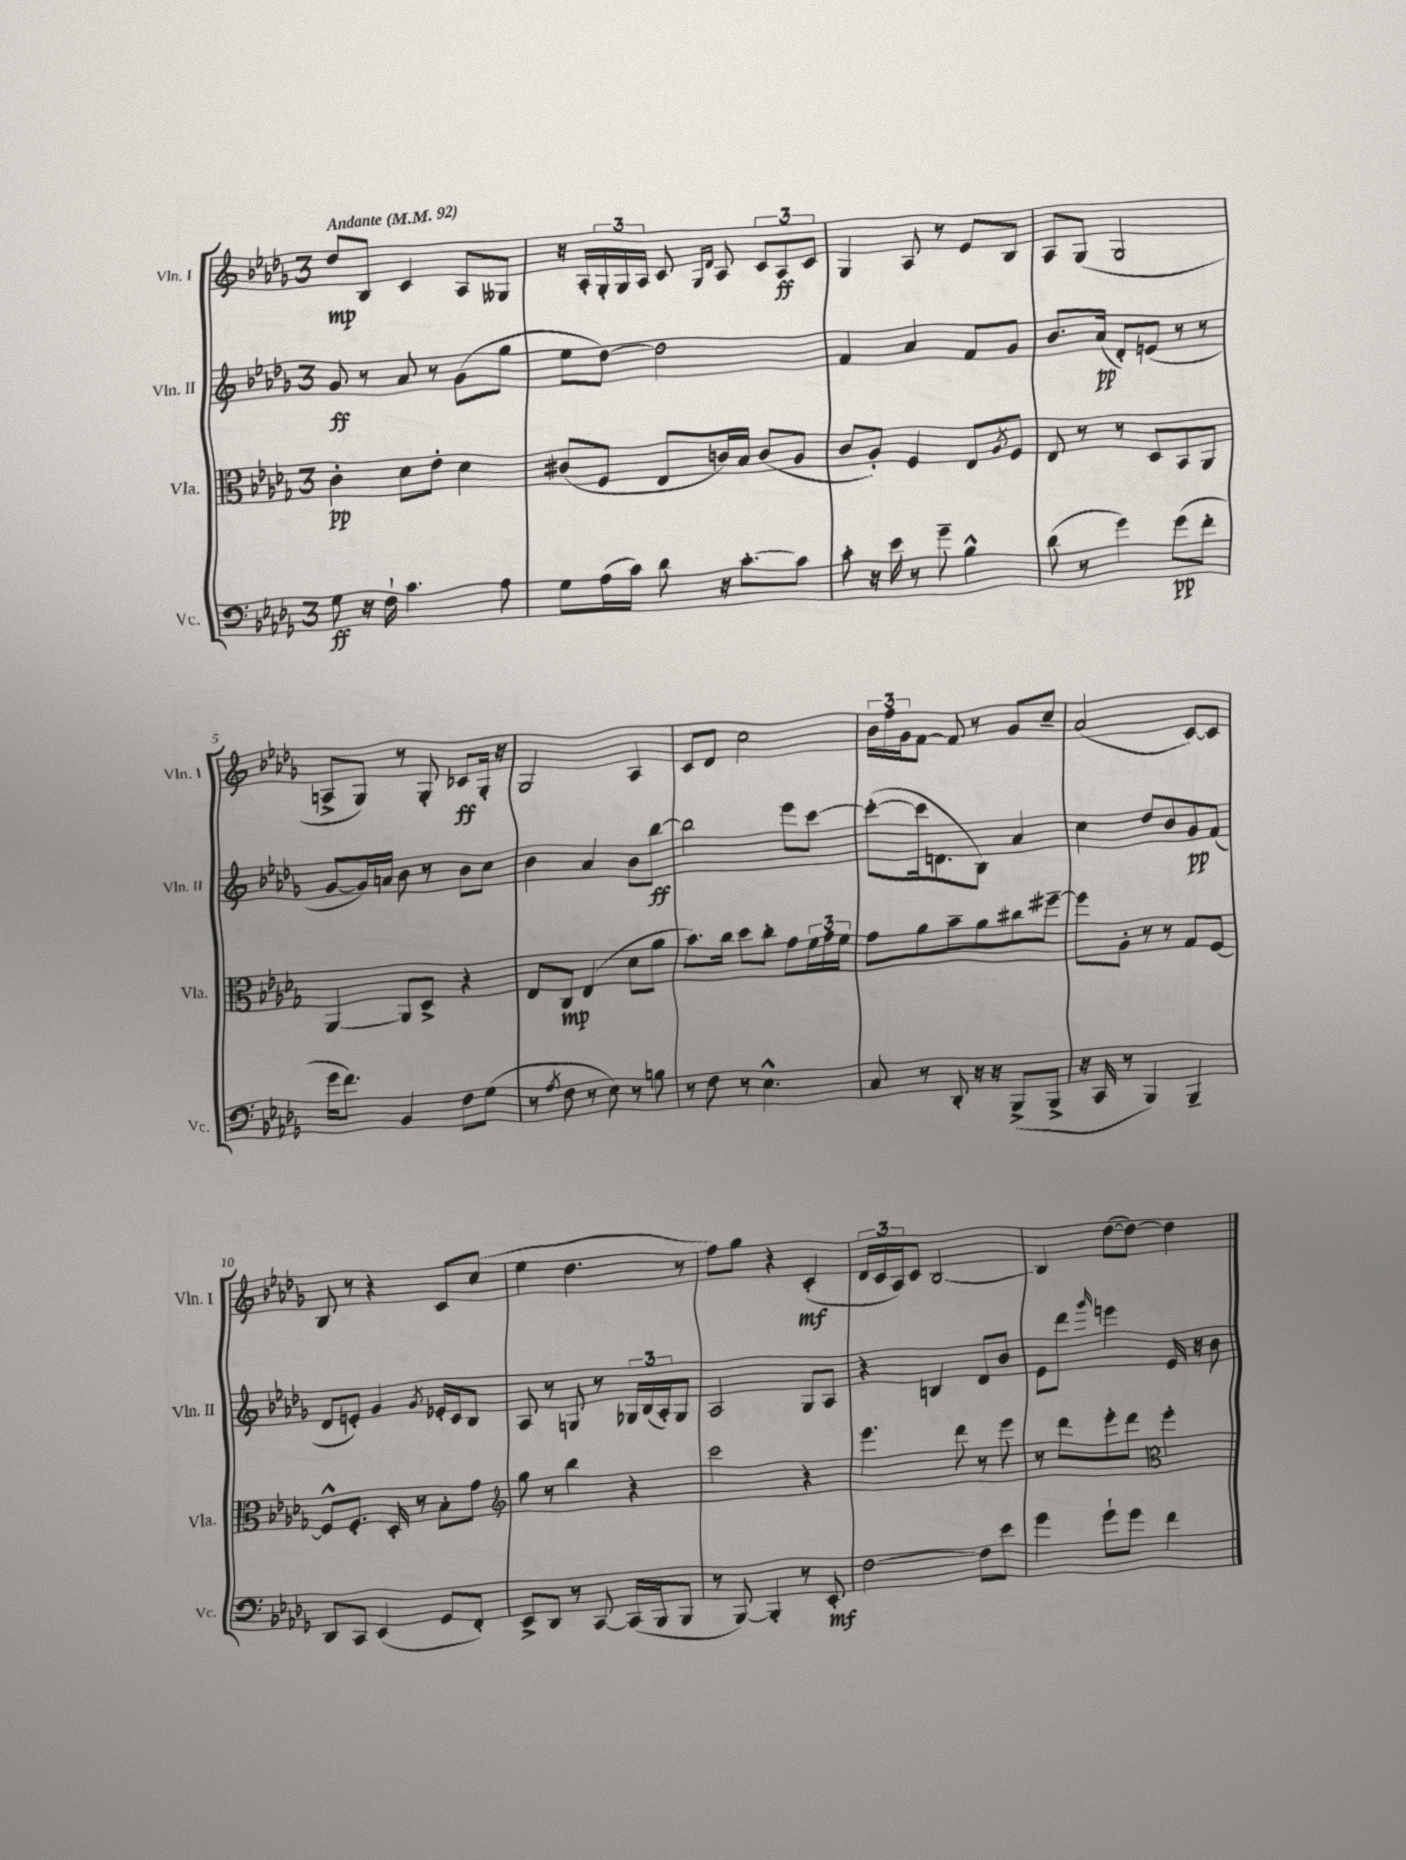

**kern	**kern	**kern	**kern
*staff4	*staff3	*staff2	*staff1
*clefF4	*clefC3	*clefG2	*clefG2
*k[b-e-a-d-g-]	*k[b-e-a-d-g-]	*k[b-e-a-d-g-]	*k[b-e-a-d-g-]
*M3/4	*M3/4	*M3/4	*M3/4
*MM92	*MM92	*MM92	*MM92
8G-\	4c'\	8g-/	8dd-/L
16r	.	8r	8B-/J
16F`\	.	.	.
4.c\	8d-\L	8a-/	4c/
.	8e-'\J	8r	.
.	4d-\	(8g-\L	8A-/L
8A-\	.	8gg-\J	8G--/J
=	=	=	=
8G-\L	(8c#/L	8ee-\L	16r
.	.	.	16A-'/LL
(16A-\L	8F/J	[8dd-\J)	24G-'/
.	.	.	24G-/
16c\JJ)	.	.	.
.	.	.	24A-/JJ
8d-\	8E-/L	2dd-\]	8c/
.	.	.	16qqG-/LL
.	.	.	16qqd-/JJ
16r	16c/L)	.	8A-/
[8.c'\L	16B-/JJ	.	.
.	(8c/L	.	12c/L
.	.	.	12A-/
8c\]J	8A-/J	.	.
.	.	.	12c/J
=	=	=	=
8c'\	8c/L	4f/	4G-/
16r	8A-'/J)	.	.
16e-\	.	.	.
8r	4F/	4a-/	8A-/
8g-~\	.	.	8r
4B-^^\	8E-/L	8f/L	8e-/L
.	8qA-/	.	.
.	8F/J	8g-/J	8B-/J
=	=	=	=
(8d-\	8E-/	8.b-/L	8A-/L
8r	8r	.	(8G-/J
.	.	(16a-/Jk	.
4g-\)	8r	8d-'/L)	2G-/
.	8D-/L	(8e/J	.
(8g-\L	8BB-/	8r	.
8f'\J	8AA-/J	8r	.
=	=	=	=
16g-\LK	[4AA-/	[8g-/L	8A^/L
8.f\J)	.	.	.
.	.	16g-/]L)	8G-/J)
.	.	16a/JJ	.
4BB-/	8AA-/]L	8b-\	8r
.	8D-^/J	8r	8G-'/
8F\L	4r	8b-\L	8c-/L
(8G-\J	.	8cc\J	16G-'/Jk
.	.	.	16r
=	=	=	=
8r	8E-/L	4b-\	2G-/
8qA-/	.	.	.
8F\	8C/J	.	.
8r	(4E-/	4a-/	.
8E-\)	.	.	.
8r	8d-\L	8b-\L	4A-/
8B\	8a-\J	[8bb-\J	.
=	=	=	=
8r	8.b-\L)	2bb-\]	8c/L
8F\	.	.	8d-/J
.	16cc\Jk	.	.
8r	8dd-\L	.	2cc\
4.E-^^\	8cc'\J	.	.
.	8g-\L	8eee-\L	.
.	24f\L	[8ccc\J	.
.	24g-\	.	.
.	24f\JJ	.	.
=	=	=	=
8C/	8g-\L	(8ccc'\_L	24b-\LL
.	.	.	24ff\
.	.	.	24g-\J
8r	8a-\	16ccc\]k	[8f\J
.	.	8.d\	.
8DD-'/	8b-~\	.	8f/]
16r	8a-\	8B-\J)	8r
16r	.	.	.
(8BBB-^/L	8cc#\	4a-/	8g-/L
8BBB-^/J	[8ff#~\J	.	8cc~/J
=	=	=	=
16r	8ff#\]L	4cc\	(2a-/
16CC/	.	.	.
8r	8A-'\J	.	.
4BBB-/)	8r	8dd-/L	.
.	8r	8b-/	.
4BBB-~/	8G-/L	8g-/	[8c/L)
.	[8F/J	(8f/J	8c/]J
=	=	=	=
8DD-/L	8F^^/]L	8d-/L	8B-/
8CC/J	8.F'/J	8e'/J)	8r
(4EE-/	.	4g-/	4r
.	16D-'/	.	.
.	8r	.	.
.	.	8qg-/	.
8GG-/L	8B-'\L	16e-'/LL	8c/L
.	.	16c/J	.
8FF'/J)	8g-\J	8B-/J	(8cc/J
=	=	=	=
*	*clefG2	*	*
8EE-^/L	8gg-\	8A-/	4ee-\
8DD-/J	8r	8r	.
8r	4bb-\	8G/	4.dd-\
[8CC/	.	8r	.
(16CC/]LL	4r	24G-/LL	.
.	.	(24B-/	.
16BBB-/J	.	.	.
.	.	24A-'/J)	.
8BBB-/J	.	8G-/J	8r
=	=	=	=
8r	2ccc\	2A-/	8ff\L)
[8BBB-/)	.	.	8gg-\J
4BBB-'/]	.	.	4r
8r	4r	8G-/L	(4c'/
8EE-'/	.	8A-/J	.
=	=	=	=
[2F\	4.eee-\	4r	24d-/LL
.	.	.	24c/
.	.	.	24A-/J)
.	.	.	8c/J
.	.	4B/	[2B-/
.	8ddd-\	.	.
8F\]L	8r	8d-/L	.
8e-\J	8eee-\	8b-/J	.
=	=	=	=
4g-\	8r	8e-\L	4B-/]
.	8ddd-\L	8ddd-\J	.
.	.	16qqggg-/	.
8g-`\L	8eee-'\	4eee\	([8dd-\L
8g-\J	8ddd-\J	.	8dd-\_J)
*	*clefC3	*	*
4f\	4ff'\	16e-/	4dd-\]
.	.	16r	.
.	.	8b-\	.
==	==	==	==
*-	*-	*-	*-
